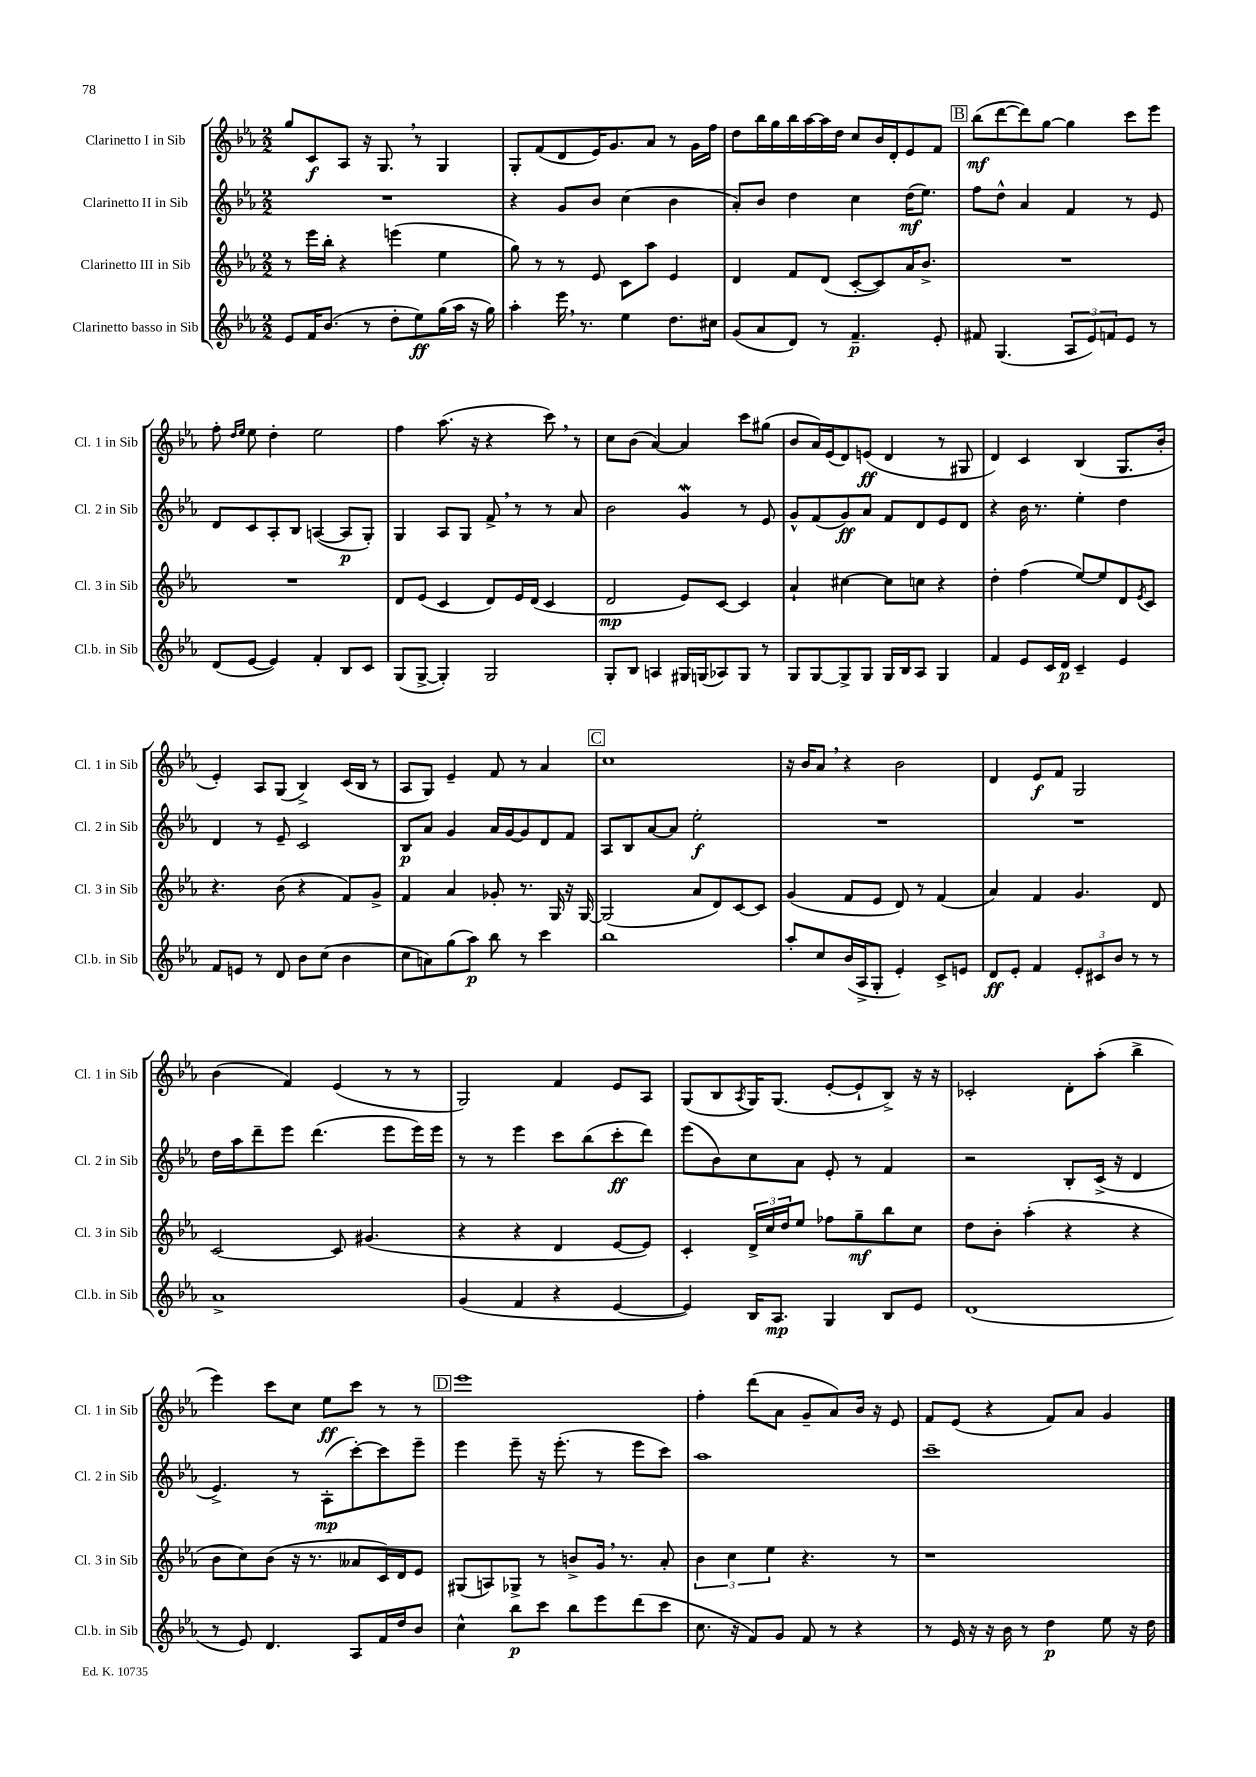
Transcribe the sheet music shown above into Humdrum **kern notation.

**kern	**dynam	**kern	**dynam	**kern	**dynam	**kern	**dynam
*part4	*part4	*part3	*part3	*part2	*part2	*part1	*part1
*staff4	*staff4	*staff3	*staff3	*staff2	*staff2	*staff1	*staff1
*I"Clarinetto basso in Sib	*	*I"Clarinetto III in Sib	*	*I"Clarinetto II in Sib	*	*I"Clarinetto I in Sib	*
*I'Cl.b. in Sib	*	*I'Cl. 3 in Sib	*	*I'Cl. 2 in Sib	*	*I'Cl. 1 in Sib	*
*clefG2	*	*clefG2	*	*clefG2	*	*clefG2	*
*k[b-e-a-]	*	*k[b-e-a-]	*	*k[b-e-a-]	*	*k[b-e-a-]	*
*M2/2	*	*M2/2	*	*M2/2	*	*M2/2	*
=19	=19	=19	=19	=19	=19	=19	=19
8e-/L	.	8r	.	1r	.	8gg/L	.
16f/K	.	16eee-\LL	.	.	.	8c/	f
(8.b-/J	.	16bb-'\JJ	.	.	.	.	.
.	.	4r	.	.	.	8A-/J	.
8r	.	.	.	.	.	16r	.
.	.	.	.	.	.	8.G,/	.
8dd'\L	.	(4eeen\	.	.	.	.	.
8ee-\)	ff	.	.	.	.	8r	.
(16gg\L	.	4ee-\	.	.	.	4G/	.
16aa-\JJ	.	.	.	.	.	.	.
16r	.	.	.	.	.	.	.
16gg\)	.	.	.	.	.	.	.
=20	=20	=20	=20	=20	=20	=20	=20
4aa-'\	.	8gg\)	.	4r	.	8G'/L	.
.	.	8r	.	.	.	(8f/	.
16eee-,\	.	8r	.	8g/L	.	8d/	.
8.r	.	.	.	.	.	.	.
.	.	8e-/	.	8b-/J	.	16e-/K)	.
.	.	.	.	.	.	8.g/	.
4ee-\	.	8c\L	.	(4cc\	.	.	.
.	.	8aa-\J	.	.	.	8a-/J	.
8.dd\L	.	4e-/	.	4b-\	.	8r	.
.	.	.	.	.	.	16g\LL	.
16cc#X\Jk	.	.	.	.	.	16ff\JJ	.
=21	=21	=21	=21	=21	=21	=21	=21
(8g/L	.	4d/	.	8a-'/L)	.	8dd\L	.
8a-/	.	.	.	8b-/J	.	16bb-\L	.
.	.	.	.	.	.	16gg\	.
8d/J)	.	8f/L	.	4dd\	.	16bb-\	.
.	.	.	.	.	.	[16aa-\	.
8r	.	(8d/J	.	.	.	16aa-\]	.
.	.	.	.	.	.	16dd\JJ	.
4.f~/	p	[8c'/L	.	4cc\	.	8cc/L	.
.	.	8c/])	.	.	.	16b-/L	.
.	.	.	.	.	.	16d'/J	.
.	.	16a-/K	.	(16dd\KL	mf	8e-/	.
.	.	8.b-^/J	.	8.ee-\J)	.	.	.
8e-'/	.	.	.	.	.	8f/J	.
!!LO:REH:place=s1:t=B
=22	=22	=22	=22	=22	=22	=22	=22
8f#X/	.	1r	.	8ff\L	.	(8bb-\L	mf
(4.G/	.	.	.	8dd^^\J	.	[8ddd\	.
.	.	.	.	4a-/	.	8ddd\])	.
.	.	.	.	.	.	[8gg\J	.
12A-/L	.	.	.	4f/	.	4gg\]	.
12e-/)	.	.	.	.	.	.	.
12fn/	.	.	.	.	.	.	.
8e-/J	.	.	.	8r	.	8ccc\L	.
8r	.	.	.	8e-/	.	8eee-\J	.
!!LO:LB:g=z
=23	=23	=23	=23	=23	=23	=23	=23
(8d/L	.	1r	.	8d/L	.	8ff'\	.
.	.	.	.	.	.	16qqdd/LL	.
.	.	.	.	.	.	16qqee-/JJ	.
[8e-/J	.	.	.	8c/	.	8ee-\	.
4e-/])	.	.	.	8A-'/	.	4dd'\	.
.	.	.	.	8B-/J	.	.	.
4f'/	.	.	.	([4An/	.	2ee-\	.
8B-/L	.	.	.	8A/L]	p	.	.
8c/J	.	.	.	8G'/J)	.	.	.
=24	=24	=24	=24	=24	=24	=24	=24
(8G/L	.	8d/L	.	4G/	.	4ff\	.
[8G^/J	.	(8e-/J	.	.	.	.	.
4G'/])	.	4c/	.	8A-/L	.	(8.aa-\	.
.	.	.	.	8G/J	.	.	.
.	.	.	.	.	.	16r	.
2G/	.	8d/L)	.	8f^,/	.	4r	.
.	.	16e-/L	.	8r	.	.	.
.	.	(16d/JJ	.	.	.	.	.
.	.	4c/	.	8r	.	8ccc,\)	.
.	.	.	.	8a-/	.	8r	.
=25	=25	=25	=25	=25	=25	=25	=25
8G'/L	.	2d/	mp	2b-\	.	8cc\L	.
8B-/J	.	.	.	.	.	(8b-\J	.
4An/	.	.	.	.	.	[4a-/)	.
16G#X/LL	.	8e-/L)	.	4gW/	.	4a-/]	.
(16Gn/J	.	.	.	.	.	.	.
8A-X/)	.	[8c/J	.	.	.	.	.
8G/J	.	4c/]	.	8r	.	8ccc\L	.
8r	.	.	.	8e-/	.	(8gg#X\J	.
=26	=26	=26	=26	=26	=26	=26	=26
8G/L	.	4a-`/	.	8g^^/L	.	8b-/L	.
[8G/	.	.	.	(8f/	.	16a-/L)	.
.	.	.	.	.	.	(16e-/J	.
8G^/]	.	[4cc#X\	.	8g/)	ff	8d/)	.
8G/J	.	.	.	8a-/J	.	(8en/J	ff
16G/LL	.	8cc#\L]	.	8f/L	.	4d/	.
16B-/J	.	.	.	.	.	.	.
8A-/J	.	8ccn\J	.	8d/	.	.	.
4G/	.	4r	.	8e-/	.	8r	.
.	.	.	.	8d/J	.	8G#X/	.
=27	=27	=27	=27	=27	=27	=27	=27
4f/	.	4dd'\	.	4r	.	4d/)	.
8e-/L	.	(4ff\	.	16b-\	.	4c/	.
.	.	.	.	8.r	.	.	.
16c/L	.	.	.	.	.	.	.
16d/JJ	p	.	.	.	.	.	.
4c~/	.	[8ee-/L)	.	4ee-'\	.	(4B-/	.
.	.	8ee-/]	.	.	.	.	.
4e-/	.	8d/	.	4dd\	.	8.G/L	.
.	.	8qe-/	.	.	.	.	.
.	.	8c/J	.	.	.	.	.
.	.	.	.	.	.	16b-'/Jk	.
!!LO:LB:g=z
=28	=28	=28	=28	=28	=28	=28	=28
8f/L	.	4.r	.	4d/	.	4e-'/)	.
8en/J	.	.	.	.	.	.	.
8r	.	.	.	8r	.	8A-/L	.
8d/	.	(8b-\	.	8e-~/	.	(8G/J	.
8b-\L	.	4r	.	2c/	.	4B-^/)	.
(8cc\J	.	.	.	.	.	.	.
4b-\	.	8f/L)	.	.	.	(16c/LL	.
.	.	.	.	.	.	16B-/JJ	.
.	.	8g^/J	.	.	.	8r	.
=29	=29	=29	=29	=29	=29	=29	=29
8cc\L	.	4f/	.	8B-/L	p	8A-/L	.
8an\)	.	.	.	8a-/J	.	8G/J)	.
(8gg\	.	4a-/	.	4g/	.	4e-~/	.
8aa-\J)	p	.	.	.	.	.	.
8bb-\	.	8g-X'/	.	16a-/LL	.	8f/	.
.	.	.	.	[16g/J	.	.	.
8r	.	8.r	.	8g/]	.	8r	.
4ccc\	.	.	.	8d/	.	4a-/	.
.	.	16G/	.	.	.	.	.
.	.	16r	.	8f/J	.	.	.
.	.	[16G/	.	.	.	.	.
!!LO:REH:place=s1:t=C
=30	=30	=30	=30	=30	=30	=30	=30
1bb-	.	(2G/]	.	8A-/L	.	1cc	.
.	.	.	.	8B-/	.	.	.
.	.	.	.	[8a-/	.	.	.
.	.	.	.	8a-/J]	.	.	.
.	.	8a-/L	.	2ee-'\	f	.	.
.	.	8d/)	.	.	.	.	.
.	.	[8c/	.	.	.	.	.
.	.	8c/J]	.	.	.	.	.
=31	=31	=31	=31	=31	=31	=31	=31
8aa-'/L	.	(4g/	.	1r	.	16r	.
.	.	.	.	.	.	16b-/KL	.
8cc/	.	.	.	.	.	8a-,/J	.
(16b-/L	.	8f/L	.	.	.	4r	.
16A-^/J	.	.	.	.	.	.	.
8G'/J	.	8e-/J	.	.	.	.	.
4e-'/)	.	8d/)	.	.	.	2b-\	.
.	.	8r	.	.	.	.	.
8c^/L	.	(4f/	.	.	.	.	.
8en/J	.	.	.	.	.	.	.
=32	=32	=32	=32	=32	=32	=32	=32
8d/L	ff	4a-/)	.	1r	.	4d/	.
8e-'/J	.	.	.	.	.	.	.
4f/	.	4f/	.	.	.	8e-/L	f
.	.	.	.	.	.	8f/J	.
12e-'/L	.	4.g/	.	.	.	2G/	.
12c#X/	.	.	.	.	.	.	.
12b-/J	.	.	.	.	.	.	.
8r	.	.	.	.	.	.	.
8r	.	8d/	.	.	.	.	.
!!LO:LB:g=z
=33	=33	=33	=33	=33	=33	=33	=33
1a-^	.	[2c/	.	16dd\LL	.	(4b-\	.
.	.	.	.	16aa-\J	.	.	.
.	.	.	.	8ddd~\	.	.	.
.	.	.	.	8eee-\J	.	4f/)	.
.	.	.	.	(4.ddd\	.	.	.
.	.	8c/]	.	.	.	(4e-/	.
.	.	(4.g#X/	.	.	.	.	.
.	.	.	.	8eee-\L	.	8r	.
.	.	.	.	16eee-\L)	.	8r	.
.	.	.	.	16eee-\JJ	.	.	.
=34	=34	=34	=34	=34	=34	=34	=34
(4g/	.	4r	.	8r	.	2G/)	.
.	.	.	.	8r	.	.	.
4f/	.	4r	.	4eee-\	.	.	.
4r	.	4d/	.	8ccc\L	.	4f/	.
.	.	.	.	(8bb-\	.	.	.
[4e-/	.	[8e-/L	.	8ccc'\	ff	8e-/L	.
.	.	8e-/J])	.	8ddd\J)	.	8A-/J	.
=35	=35	=35	=35	=35	=35	=35	=35
4e-/])	.	4c'/	.	(8eee-\L	.	(8G/L	.
.	.	.	.	8b-\)	.	8B-/	.
.	.	.	.	.	.	8qA-/	.
16B-/KL	.	24d^/LL	.	8cc\	.	16G/K)	.
.	.	24cc/	.	.	.	.	.
8.A-/J	mp	.	.	.	.	(8.G/J	.
.	.	24dd/J	.	.	.	.	.
.	.	8ee-/J	.	8a-\J	.	.	.
4G/	.	8ff-X\L	.	8e-'/	.	[8e-'/L	.
.	.	8gg~\	mf	8r	.	8e-`/]	.
8B-/L	.	8bb-\	.	4f/	.	8B-^/J)	.
8e-/J	.	8cc\J	.	.	.	16r	.
.	.	.	.	.	.	16r	.
=36	=36	=36	=36	=36	=36	=36	=36
(1d	.	8dd\L	.	2r	.	2c-X'/	.
.	.	8b-'\J	.	.	.	.	.
.	.	(4aa-'\	.	.	.	.	.
.	.	4r	.	8B-'/L	.	8d'\L	.
.	.	.	.	(16c^/Jk	.	(8aa-'\J	.
.	.	.	.	16r	.	.	.
.	.	4r	.	4d/	.	4bb-^\	.
!!LO:LB:g=z
=37	=37	=37	=37	=37	=37	=37	=37
8r	.	8b-\L	.	4.e-^/)	.	4eee-\)	.
8e-/)	.	8cc\)	.	.	.	.	.
4.d/	.	(8b-\J	.	.	.	8ccc\L	.
.	.	16r	.	8r	.	8cc\J	.
.	.	8.r	.	.	.	.	.
.	.	.	.	(8A-'\L	mp	8ee-\L	ff
8A-/L	.	8a--X/L	.	[8ccc'\)	.	8ccc\J	.
16f/L	.	16c/L)	.	8ccc\]	.	8r	.
16dd/J	.	16d/J	.	.	.	.	.
8b-/J	.	8e-/J	.	8eee-~\J	.	8r	.
!!LO:REH:place=s1:t=D
=38	=38	=38	=38	=38	=38	=38	=38
4cc^^\	.	(8G#X/L	.	4eee-\	.	1eee-	.
.	.	8An/)	.	.	.	.	.
8bb-\L	p	8G-X^/J	.	8eee-~\	.	.	.
8ccc\J	.	8r	.	16r	.	.	.
.	.	.	.	(8.eee-'\	.	.	.
8bb-\L	.	8bn^/L	.	.	.	.	.
8eee-\	.	16g,/Jk	.	8r	.	.	.
.	.	8.r	.	.	.	.	.
(8ddd\	.	.	.	8eee-\L	.	.	.
8ccc\J	.	8a-'/	.	8ccc\J)	.	.	.
=39	=39	=39	=39	=39	=39	=39	=39
8.cc\	.	6b-\	.	1aa-	.	4ff'\	.
.	.	6cc\	.	.	.	.	.
16r	.	.	.	.	.	.	.
8f/L)	.	.	.	.	.	(8ddd\L	.
.	.	6ee-\	.	.	.	.	.
8g/J	.	.	.	.	.	8a-\J	.
8f/	.	4.r	.	.	.	8g~/L	.
8r	.	.	.	.	.	8a-/)	.
4r	.	.	.	.	.	16b-/Jk	.
.	.	.	.	.	.	16r	.
.	.	8r	.	.	.	8e-/	.
=40	=40	=40	=40	=40	=40	=40	=40
8r	.	1r	.	1ccc~	.	8f/L	.
16e-/	.	.	.	.	.	(8e-/J	.
16r	.	.	.	.	.	.	.
16r	.	.	.	.	.	4r	.
16b-\	.	.	.	.	.	.	.
8r	.	.	.	.	.	.	.
4dd\	p	.	.	.	.	8f/L)	.
.	.	.	.	.	.	8a-/J	.
8ee-\	.	.	.	.	.	4g/	.
16r	.	.	.	.	.	.	.
16dd\	.	.	.	.	.	.	.
==	==	==	==	==	==	==	==
*-	*-	*-	*-	*-	*-	*-	*-
